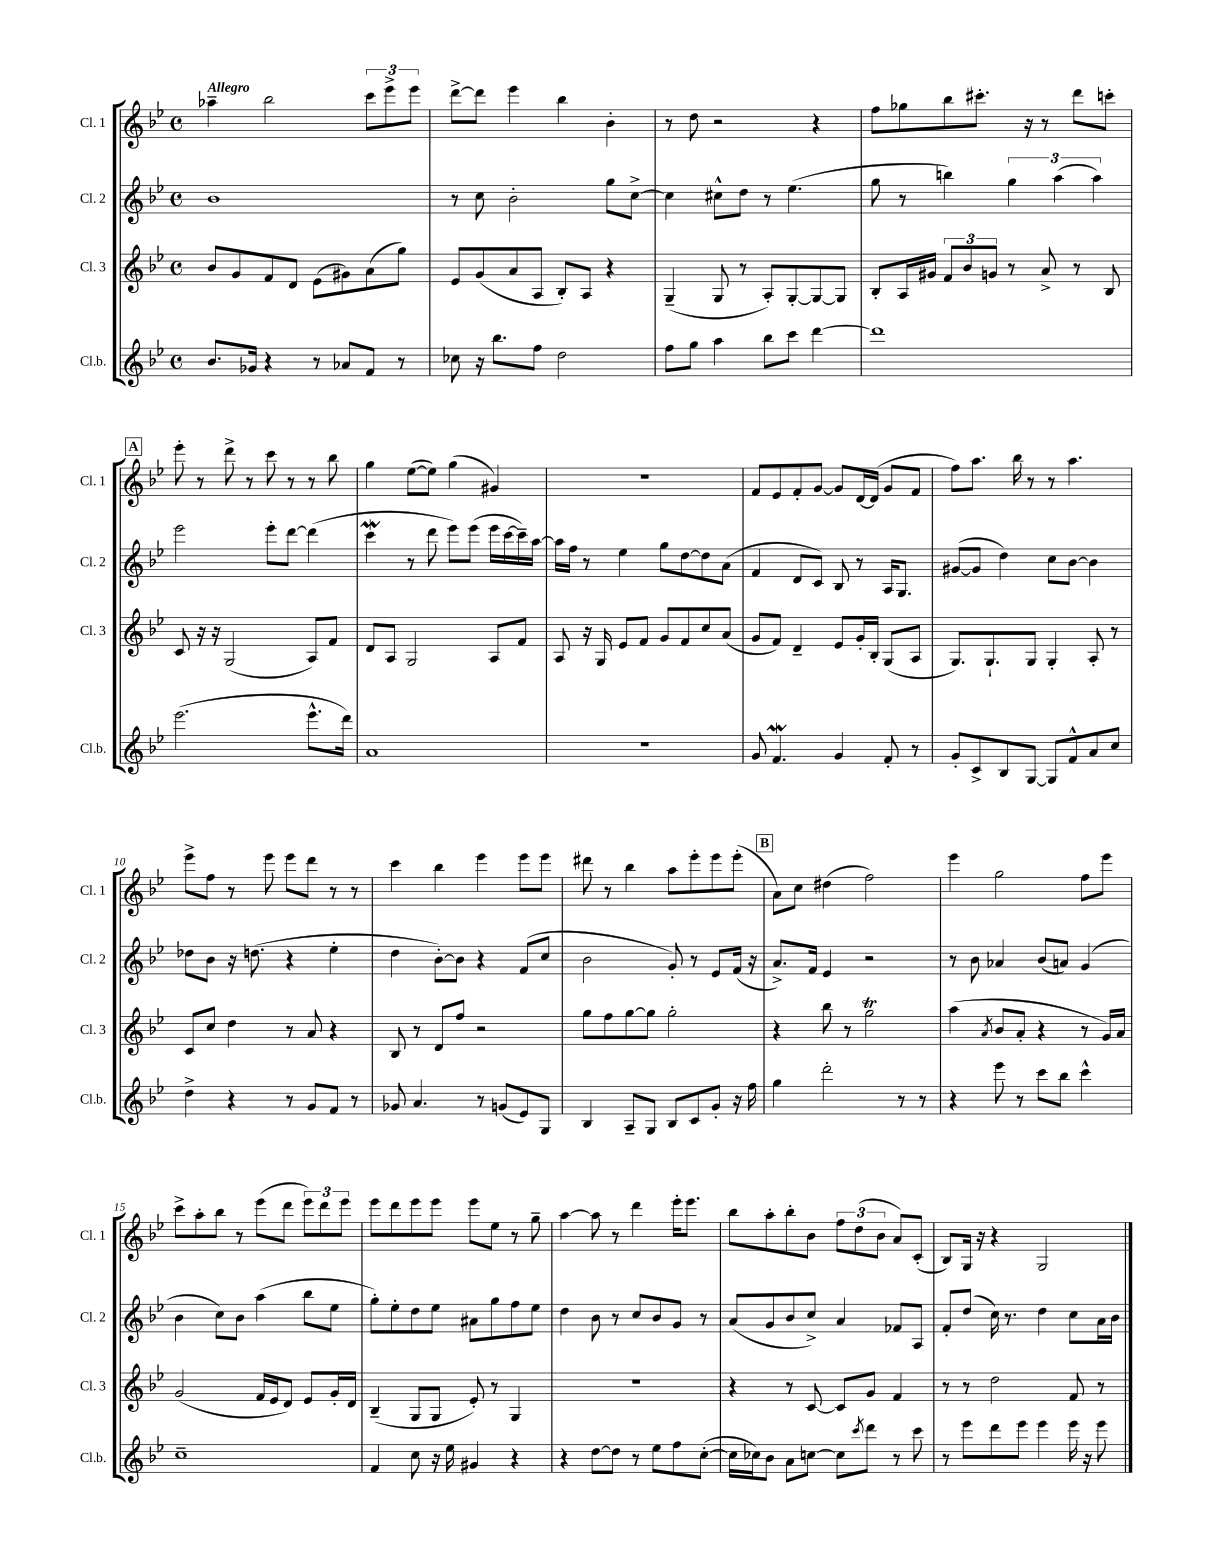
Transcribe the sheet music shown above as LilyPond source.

<<
\new StaffGroup <<
\new Staff = "s0" \with { instrumentName = "Cl. 1" shortInstrumentName = "Cl. 1" } {
    \clef treble \key bes \major \defaultTimeSignature \time 4/4 \tempo "Allegro"
    aes''4-- bes''2 \tuplet 3/2 { c'''8 ees'''8-> ees'''8 } |
    d'''8~-> d'''8 ees'''4 bes''4 bes'4-. |
    r8 d''8 r2 r4 |
    f''8 ges''8 bes''8 cis'''8.-. r16 r8 d'''8 c'''8-. |
    \mark \markup { \box "A" } ees'''8-. r8 d'''8-> r8 c'''8 r8 r8 bes''8 |
    g''4 ees''8~( ees''8) g''4( gis'4) |
    r1 |
    f'8 ees'8 f'8-. g'8~ g'8 d'16~ d'16( g'8 f'8 |
    f''8) a''8. bes''16 r8 r8 a''4. |
    ees'''8-> f''8 r8 ees'''8 ees'''8 d'''8 r8 r8 |
    c'''4 bes''4 ees'''4 ees'''8 ees'''8 |
    dis'''8 r8 bes''4 a''8 ees'''8-. ees'''8 ees'''8-.( |
    \mark \markup { \box "B" } a'8) c''8 dis''4( f''2) |
    ees'''4 g''2 f''8 ees'''8 |
    c'''8-> a''8-. bes''8 r8 ees'''8( d'''8 \tuplet 3/2 { ees'''8) d'''8 ees'''8 } |
    ees'''8 d'''8 ees'''8 ees'''8 ees'''8 ees''8 r8 g''8-- |
    a''4~ a''8 r8 d'''4 ees'''16-. ees'''8. |
    bes''8 a''8-. bes''8-. bes'8 \tuplet 3/2 { f''8 d''8( bes'8 } a'8) c'8-.( |
    bes8) g16 r16 r4 g2 \bar "|." |
}
\new Staff = "s1" \with { instrumentName = "Cl. 2" shortInstrumentName = "Cl. 2" } {
    \clef treble \key bes \major \defaultTimeSignature \time 4/4
    bes'1 |
    r8 c''8 bes'2-. g''8 c''8~-> |
    c''4 cis''8-^ d''8 r8 ees''4.( |
    g''8 r8 b''4) \tuplet 3/2 { g''4 a''4( a''4) } |
    \mark \markup { \box "A" } ees'''2 ees'''8-. d'''8~ d'''4( |
    c'''4\mordent r8 d'''8 ees'''8) ees'''8( ees'''16 c'''16~ c'''16--) a''16~ |
    a''16 f''16 r8 ees''4 g''8 d''8~ d''8 a'8( |
    f'4 d'8 c'8) bes8 r8 a16 g8. |
    gis'8~( gis'8 d''4) c''8 bes'8~ bes'4 |
    des''8 bes'8 r16 d''8.( r4 ees''4-. |
    d''4 bes'8~-.) bes'8 r4 f'8( c''8 |
    bes'2 g'8-.) r8 ees'8 f'16( r16 |
    \mark \markup { \box "B" } a'8.->) f'16 ees'4 r2 |
    r8 bes'8 aes'4 bes'8( a'8) g'4( |
    bes'4 c''8) bes'8 a''4( bes''8 ees''8 |
    g''8-.) ees''8-. d''8 ees''8 ais'8 g''8 f''8 ees''8 |
    d''4 bes'8 r8 c''8 bes'8 g'8 r8 |
    a'8( g'8 bes'8 c''8->) a'4 fes'8 a8 |
    f'8-. d''8( c''16) r8. d''4 c''8 a'16 bes'16 \bar "|." |
}
\new Staff = "s2" \with { instrumentName = "Cl. 3" shortInstrumentName = "Cl. 3" } {
    \clef treble \key bes \major \defaultTimeSignature \time 4/4
    bes'8 g'8 f'8 d'8 ees'8( gis'8) a'8( g''8) |
    ees'8 g'8( a'8 a8 bes8-.) a8 r4 |
    g4--( g8 r8 a8-.) g8~-. g8~ g8 |
    bes8-. a16 gis'16 \tuplet 3/2 { f'8 bes'8 g'8 } r8 a'8-> r8 bes8 |
    \mark \markup { \box "A" } c'8 r16 r16 g2( a8) f'8 |
    d'8 a8 g2 a8 f'8 |
    a8 r16 g16 ees'8 f'8 g'8 f'8 c''8 a'8( |
    g'8 f'8) d'4-- ees'8 g'16-. bes16-. g8( a8 |
    g8.) g8.-! g8 g4-. a8-. r8 |
    c'8 c''8 d''4 r8 a'8 r4 |
    bes8 r8 d'8 f''8 r2 |
    g''8 f''8 g''8~ g''8 g''2-. |
    \mark \markup { \box "B" } r4 bes''8 r8 g''2\trill |
    a''4( \acciaccatura { a'8 } bes'8 a'8-. r4 r8 g'16) a'16 |
    g'2( f'16 ees'16 d'8) ees'8 g'16-. d'16 |
    bes4--( g8 g8 ees'8-.) r8 g4 |
    R1 |
    r4 r8 c'8~ c'8 g'8 f'4 |
    r8 r8 d''2 f'8 r8 \bar "|." |
}
\new Staff = "s3" \with { instrumentName = "Cl.b." shortInstrumentName = "Cl.b." } {
    \clef treble \key bes \major \defaultTimeSignature \time 4/4
    bes'8. ges'16 r4 r8 aes'8 f'8 r8 |
    ces''8 r16 bes''8. f''8 d''2 |
    f''8 g''8 a''4 bes''8 c'''8 d'''4~ |
    d'''1 |
    \mark \markup { \box "A" } ees'''2.( ees'''8.-^ d'''16) |
    a'1 |
    R1 |
    g'8 f'4.\mordent g'4 f'8-. r8 |
    g'8-. c'8-> bes8 g8~ g8 f'8-^ a'8 c''8 |
    d''4-> r4 r8 g'8 f'8 r8 |
    ges'8 a'4. r8 g'8( ees'8) g8 |
    bes4 a8-- g8 bes8 c'8 g'8-. r16 f''16 |
    \mark \markup { \box "B" } g''4 d'''2-. r8 r8 |
    r4 ees'''8 r8 c'''8 bes''8 c'''4-^ |
    c''1-- |
    f'4 c''8 r16 ees''16 gis'4 r4 |
    r4 d''8~ d''8 r8 ees''8 f''8 c''8~-.( |
    c''16 ces''16) bes'8 a'8 c''8~ c''8 \acciaccatura { c'''8 } d'''8 r8 c'''8 |
    r8 ees'''8 d'''8 ees'''8 ees'''4 ees'''16 r16 ees'''8 \bar "|." |
}
>>
>>
